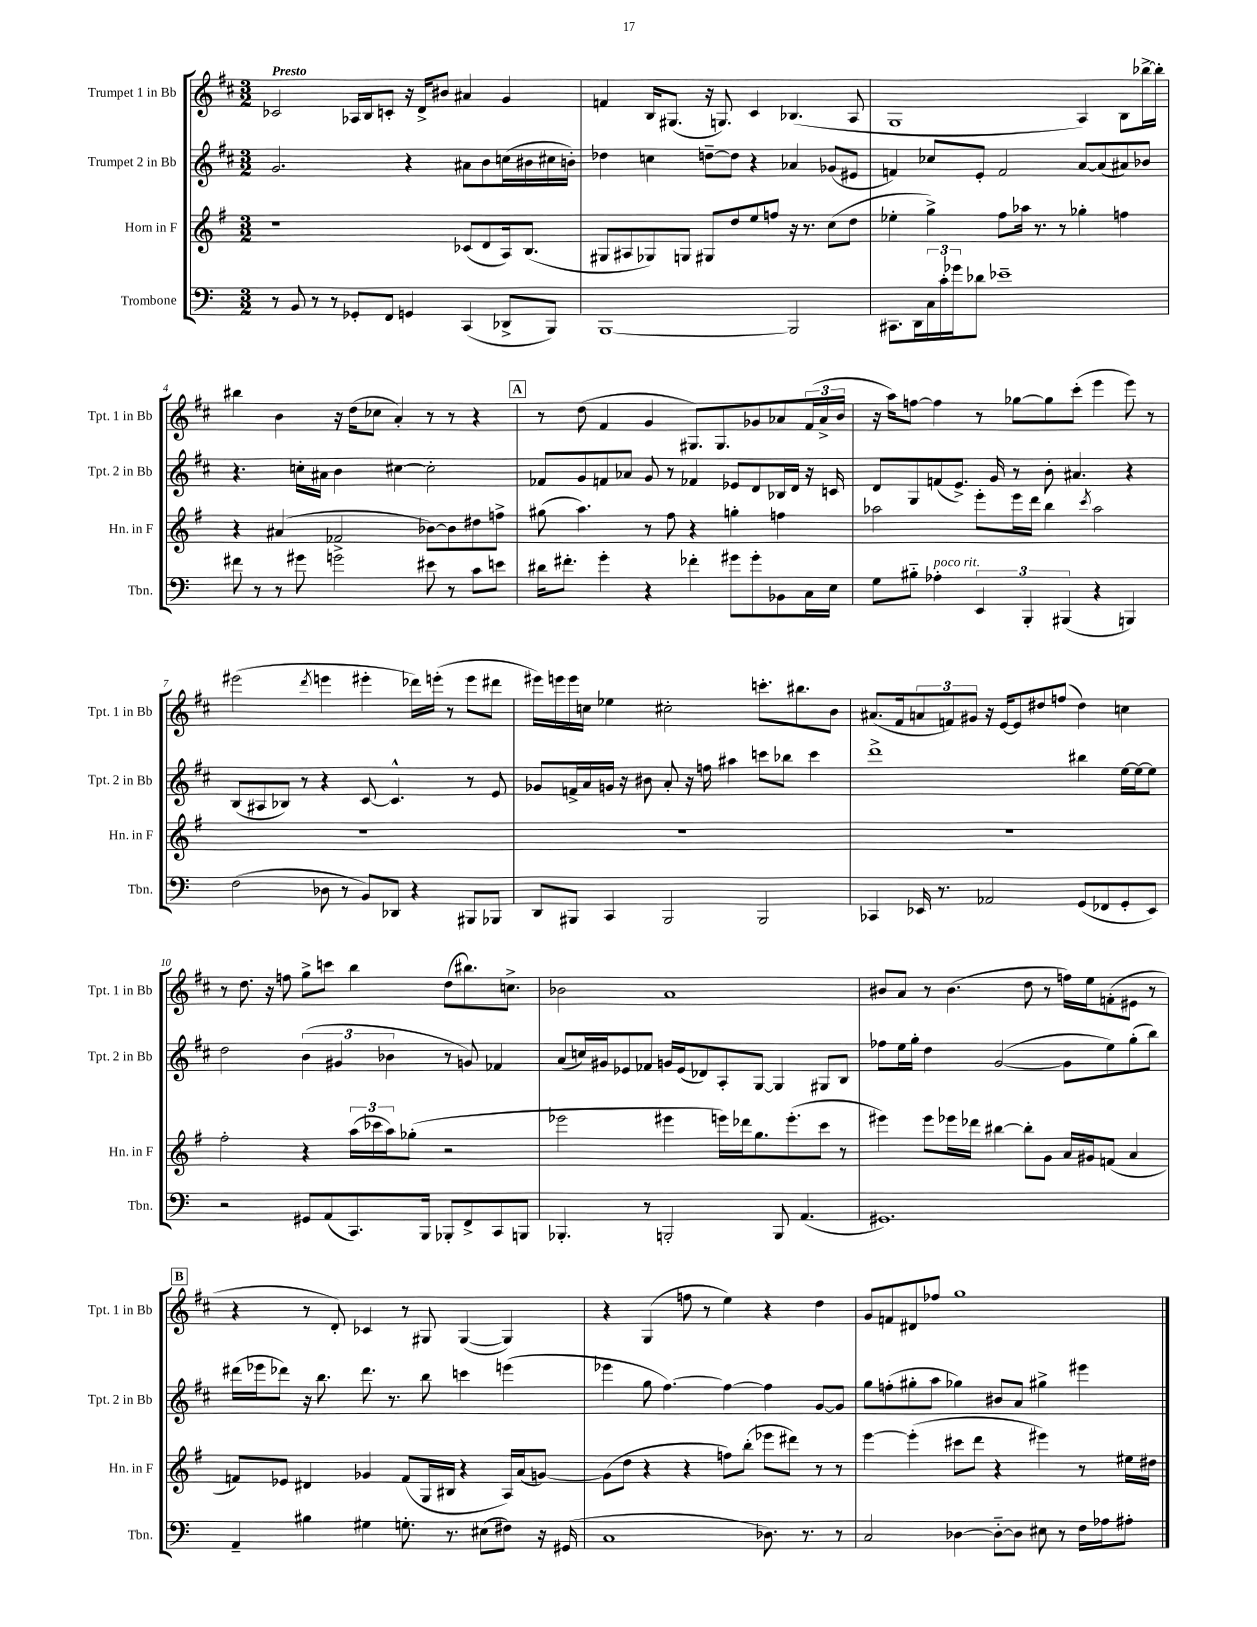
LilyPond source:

<<
\new StaffGroup <<
\new Staff = "s0" \with { instrumentName = "Trumpet 1 in Bb" shortInstrumentName = "Tpt. 1 in Bb" } {
    \clef treble \key d \major \numericTimeSignature \time 3/2 \tempo "Presto"
    ces'2 aes16 b16 c'8-. r16 d'16-> bis'8 ais'4 g'4 |
    f'4 b16 gis8.( r16 g8.) cis'4 bes4.( a8 |
    g1 a4) b8 bes''16~-> bes''16-. |
    bis''4 b'4 r16 d''16( ces''8 a'4-.) r8 r8 r4 |
    \mark \markup { \box "A" } r8 d''8( fis'4 g'4 gis8.) gis8. ges'8 aes'8 \tuplet 3/2 { fis'16( aes'16-> b'16 } |
    r16 a''16) f''8~ f''4 r8 ges''8~ ges''8 cis'''8-.( e'''4 e'''8) r8 |
    eis'''2( \acciaccatura { d'''8 } e'''4 eis'''4-. des'''16) e'''16-.( r8 e'''8 dis'''8 |
    eis'''16) e'''16 e'''16 c''16 ees''4 cis''2-. c'''8.-. bis''8. b'8 |
    ais'8.( fis'16 \tuplet 3/2 { a'8 f'8) gis'8 } r16 e'16~ e'8 dis''8 f''8( dis''4) c''4 |
    r8 d''8. r16 f''8 g''8-> c'''8 b''4 d''8( bis''8.) c''8.-> |
    bes'2 a'1 |
    bis'8 a'8 r8 bis'4.( d''8 r8 f''16) e''16 f'8-.( eis'8 r8 |
    \mark \markup { \box "B" } r4 r8 d'8-.) ces'4 r8 gis8 gis4~( gis4) |
    r4 g4( f''8 r8 e''4) r4 d''4 |
    g'8 f'8 dis'8 fes''8 g''1 \bar "|." |
}
\new Staff = "s1" \with { instrumentName = "Trumpet 2 in Bb" shortInstrumentName = "Tpt. 2 in Bb" } {
    \clef treble \key d \major \numericTimeSignature \time 3/2
    g'2. r4 ais'8 b'8 c''16( bis'16 cis''16 b'16-.) |
    des''4 c''4 d''8~-- d''8 r4 aes'4 ges'8( eis'8 |
    f'4) ces''8 e'8-. f'2 a'8~ a'8( ais'8) bes'8 |
    r4. c''16-. ais'16 b'4 cis''4~ cis''2-. |
    \mark \markup { \box "A" } fes'8 g'8 f'8 aes'8 g'8 r8 fes'4 ees'8 d'8 bes16 d'16 r16 c'16 |
    d'8 g8 f'8( e'8.->) g'16 r8 b'8-. ais'4. r4 |
    b8( ais8 bes8) r8 r4 cis'8~ cis'4.-^ r8 e'8 |
    ges'8 f'16-> a'16 g'16 r16 bis'8 a'8-. r16 f''16 ais''4 c'''8 bes''8 c'''4 |
    d'''1-> bis''4 e''16~ e''16~ e''8 |
    d''2 \tuplet 3/2 { b'4( gis'4 bes'4 } r8 g'8) fes'4 |
    a'8( c''16) gis'16 ees'8 fes'8 g'16 ees'16( des'8) a8-. g8~ g4 gis8 b8 |
    fes''8 e''16 g''16-. d''4 g'2~( g'8 e''8) g''8-.( b''8) |
    \mark \markup { \box "B" } dis'''16( ees'''16 des'''8) r16 b''8. des'''8. r8. b''8 c'''4 e'''4( |
    ees'''4 g''8 fis''4.~) fis''4~ fis''4 g'8~ g'8 |
    g''8 f''8-.( gis''8-. a''8 ges''4) bis'8 a'8 gis''4-> eis'''4 \bar "|." |
}
\new Staff = "s2" \with { instrumentName = "Horn in F" shortInstrumentName = "Hn. in F" } {
    \clef treble \key g \major \numericTimeSignature \time 3/2
    r1 ces'8( d'8 a16) b8.( |
    gis8 ais8 ges8) g8 gis8 d''8 e''8 f''8 r16 r8. c''8( d''8 |
    ees''4-. g''4->) fis''8 aes''16 r8. r8 ges''4-. f''4 |
    r4 ais'4( fes'2 bes'8~) bes'8 dis''8 f''8-> |
    \mark \markup { \box "A" } gis''8( a''4.) r8 fis''8 r4 g''4-. f''4 |
    aes''2 e'''8-. e'''16 d'''16 b''4 \acciaccatura { c'''8 } aes''2 |
    R1. |
    R1. |
    R1. |
    fis''2-. r4 \tuplet 3/2 { a''16( ces'''16 a''16) } ges''8-.( r2 |
    ees'''2 eis'''4 e'''16) des'''16 g''8. e'''8.-.( c'''8 r8 |
    eis'''4) eis'''8 ees'''16 des'''16 bis''4~ bis''8-. g'8 a'16 gis'16 f'8( a'4 |
    \mark \markup { \box "B" } f'8) ees'8 dis'4 ges'4 f'8( g16 bis16 r4 a16) a'16( g'8~) |
    g'8( d''8 r4 r4 f''8) b''8-.( ees'''8 dis'''8) r8 r8 |
    e'''4~ e'''4-.( cis'''8 d'''8 r4 eis'''4) r8 eis''16 dis''16 \bar "|." |
}
\new Staff = "s3" \with { instrumentName = "Trombone" shortInstrumentName = "Tbn." } {
    \clef bass \key c \major \numericTimeSignature \time 3/2
    r8 b,8 r8 r8 ges,8-. f,8 g,4 c,4( des,8-> b,,8) |
    b,,1~ b,,2 |
    cis,8. d,16 \tuplet 3/2 { c16 c'16-. ges'16 } des'8 ees'1-- |
    fis'8 r8 r8 gis'8 g'2-> eis'8 r8 c'8 e'8 |
    \mark \markup { \box "A" } dis'16 fis'8.-. g'4-. r4 fes'4-. gis'8 gis'8-. bes,8 c16 e16 |
    g8 bis8-_ aes4-.^\markup { \italic "poco rit." } \tuplet 3/2 { e,4 b,,4-. bis,,4( } r4 b,,4) |
    f2( des8 r8 b,8) des,8 r4 bis,,8 bes,,8 |
    d,8 bis,,8 c,4 bis,,2 bis,,2 |
    ces,4 ees,16 r8. aes,2 g,8( fes,8 g,8-. ees,8) |
    r2 gis,8 a,8( c,8.) b,,16 bes,,8-. f,8-> c,8 b,,8 |
    bes,,4.-. r8 b,,2-. b,,8 a,4.( |
    gis,1.) |
    \mark \markup { \box "B" } a,4-- bis4 gis4 g8.-. r8. eis8( fis8) r16 gis,16( |
    c1 des8.) r8. r8 |
    c2 des4~ des8~-_ des8 eis8 r8 f16 aes16 ais8-. \bar "|." |
}
>>
>>
